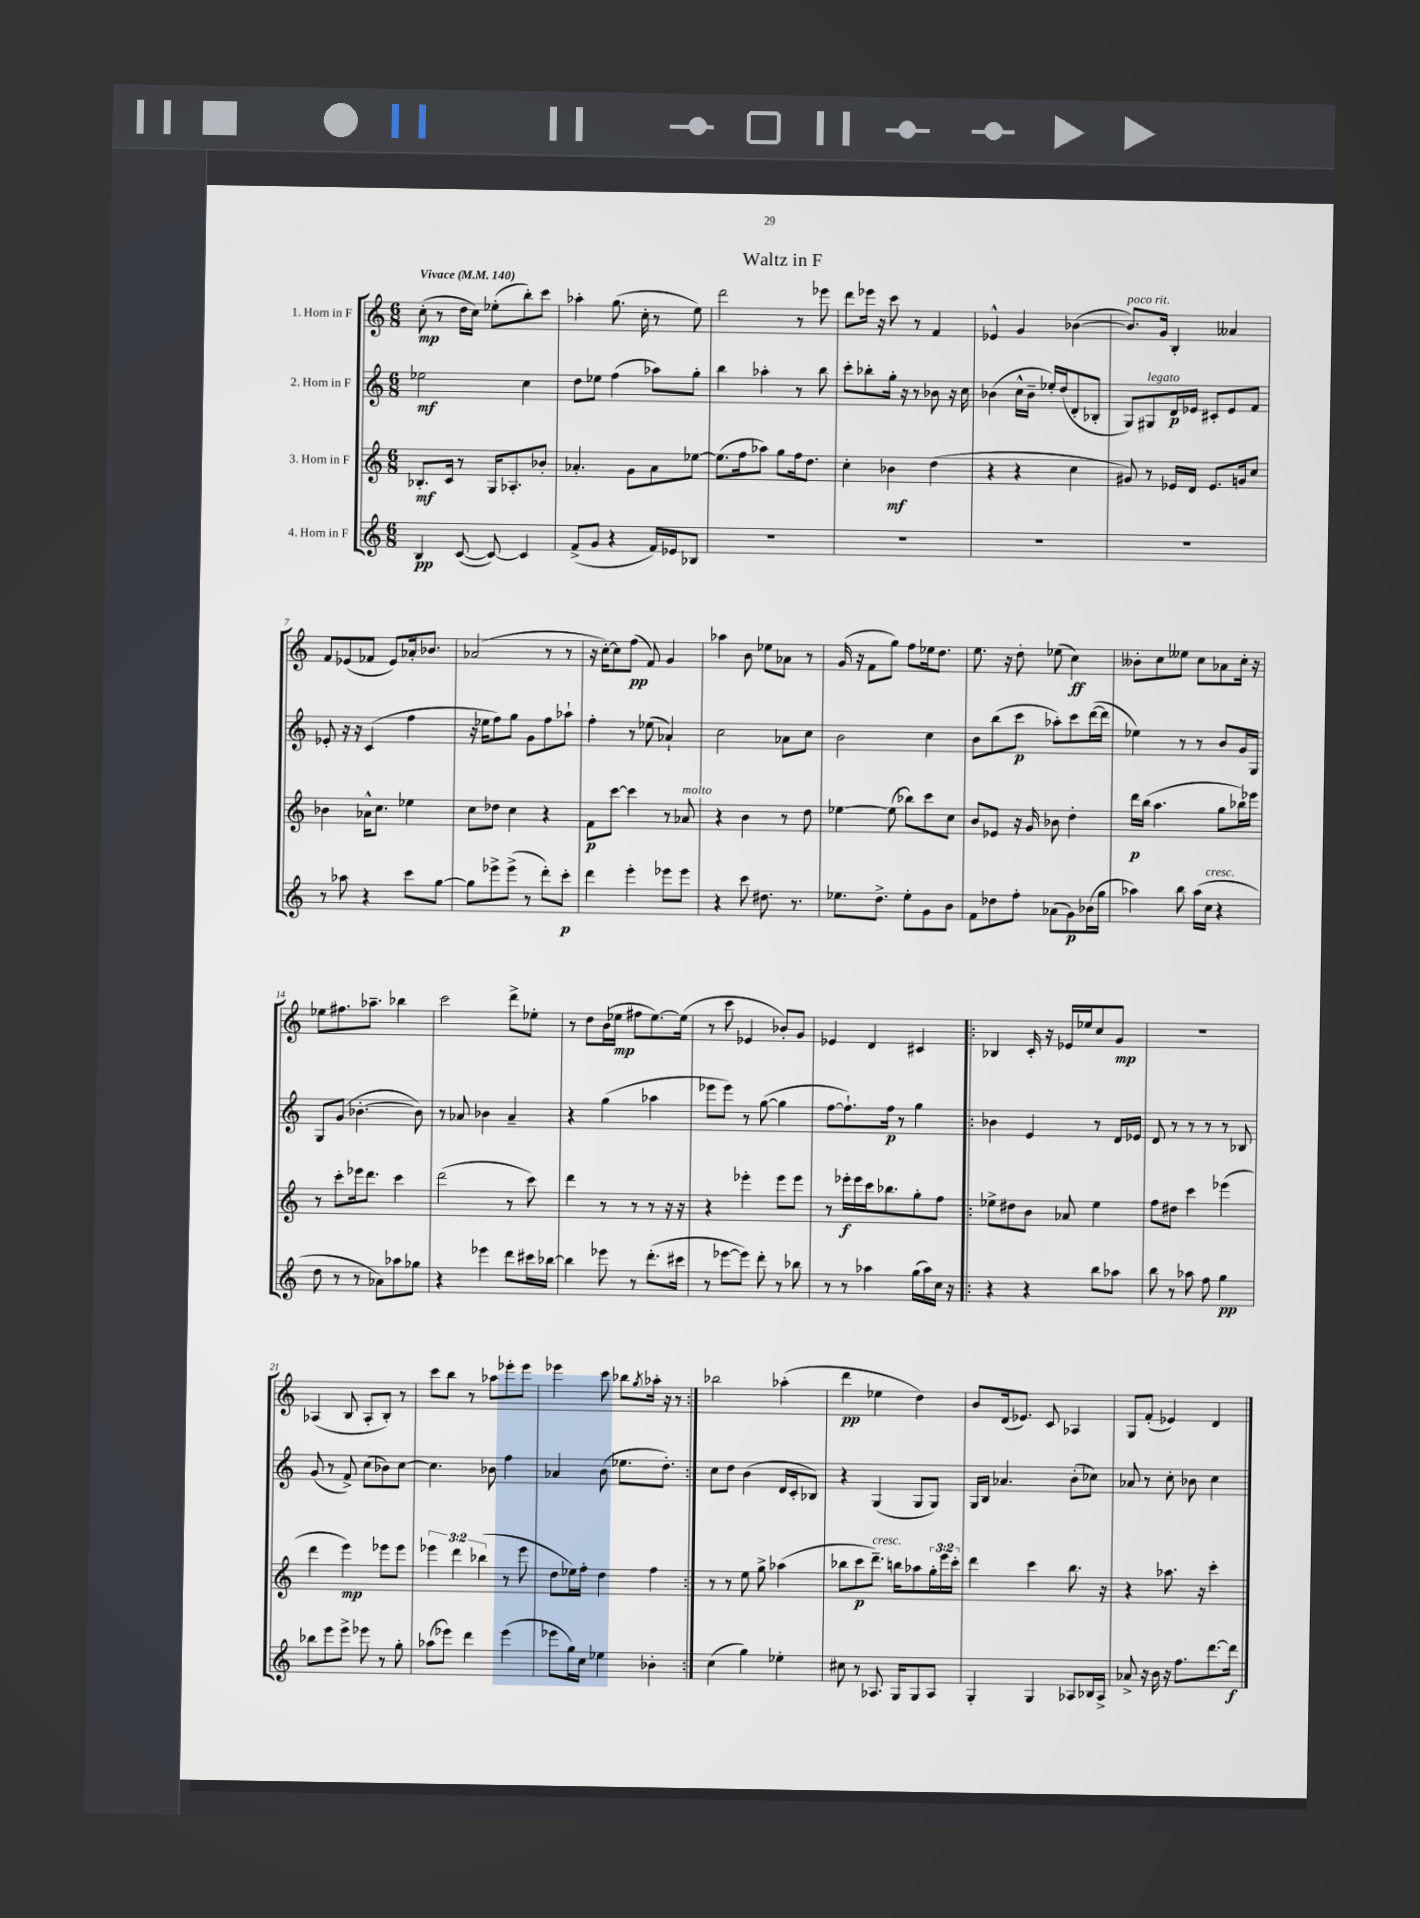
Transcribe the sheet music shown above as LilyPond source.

\header { title = "Waltz in F" }
<<
\new StaffGroup <<
\new Staff = "s0" \with { instrumentName = "1. Horn in F" } {
    \clef treble \key c \major \numericTimeSignature \time 6/8 \tempo "Vivace" 4 = 140
    c''8-.\mp( r8 d''16 c''16) ees''8-.( b''8-.) c'''8 |
    aes''4-. g''8.( c''16-. r8 e''8) |
    d'''2 r8 ees'''8 |
    d'''8 ees'''16 r16 c'''8 r8 f'4 |
    ees'4-^ g'4 bes'4~( |
    bes'8.^\markup { \italic "poco rit." }) g'16 b4-. aeses'4 |
    f'8 ees'8( fes'8 ees'8) aes'16-. bes'8. |
    aes'2( r8 r8 |
    r16 c''16~-.) c''8 f''8\pp( f'8) g'4 |
    aes''4 b'8 ees''8 aes'8 r8 |
    g'16( r16 f'8 g''8) f''8 ees''16 d''8. |
    e''8. r16 d''8-. ees''8( c''4\ff) |
    beses'8-. c''8 eeses''8 c''8 aes'8 c''16-. r16 |
    ees''8 fis''8. aes''8.-- bes''4 |
    c'''2 d'''8-> ees''8-. |
    r8 d''8 b'16( ees''16\mp fis''8 ees''8.~) ees''16( |
    r8 c'''8 ees'4 bes'8-.) g'8 |
    ees'4 d'4 cis'4 |
    \repeat volta 2 { bes4 c'16-. r16 ees'16 ees''16 c''8 g'8\mp |
    R2. |
    aes4( b8 aes8-. b8-.) r8 |
    c'''8 b''8 r8 aes''8 ees'''8-. ees'''8 |
    ees'''4 c'''8 bes''8 \acciaccatura { g''8 } aes''16-. r16 r8 | }
    bes''2 aes''4-.( |
    d'''4\pp ees''4 d''4) |
    b'8 d'16( ees'8.) c'8 aes4 |
    g8 f'8-.( ees'4) d'4 \bar "|." |
}
\new Staff = "s1" \with { instrumentName = "2. Horn in F" } {
    \clef treble \key c \major \numericTimeSignature \time 6/8
    ees''2\mf c''4 |
    d''8 ees''8 f''4( aes''8) g''8-. |
    b''4 aes''4-. r8 b''8 |
    c'''8-. bes''8-. g''16-. r16 r8 bes'8 r16 c''16 |
    bes'4( c''16-^ bes'16-- ees''16-.) d''16( d'8-. bes8-. |
    g8) gis8^\markup { \italic "legato" } d'16\p ees'16 cis'8-. ees'8 f'8 |
    ees'8-. r16 r16 c'4( f''4 |
    r16 ees''16 f''8) g''8 g'8 f''8 aes''8-! |
    f''4-. r8 ees''8( aes'4-!) |
    c''2 aes'8 c''8 |
    b'2 c''4 |
    b'8 b''8( c'''8\p aes''8-.) c'''8 d'''16~( d'''16 |
    ees''4) r8 r8 b'8 g'16 g16 |
    g8 g'8( bes'4.~-. bes'8) |
    r8 aes'8 bes'4 aes'4-- |
    r4 g''4( aes''4 |
    ees'''8 ees'''8) r8 g''8~( g''4 |
    f''8~ f''8.-!) f''16\p r8 g''4 |
    \repeat volta 2 { bes'4 e'4 r8 d'16 ees'16 |
    d'8 r8 r8 r8 r8 bes8 |
    g'8( r8 f'8->) c''8( bes'8) c''8~ |
    c''4. bes'8 f''4 |
    aes'4 b'8( ees''8. d''8.-.) | }
    c''8 d''8 b'4( d'16 c'16-. bes8) |
    r4 g4( g8 g8) |
    g16 b16 aes'4. b'8-.( ces''8) |
    aes'8 r8 c''8-. bes'8 c''4 \bar "|." |
}
\new Staff = "s2" \with { instrumentName = "3. Horn in F" } {
    \clef treble \key c \major \numericTimeSignature \time 6/8 \override Staff.TupletNumber.text = #tuplet-number::calc-fraction-text
    bes8.-.\mf c'16 r8 g16 aes8.-. bes'8-. |
    aes'4.-. g'8 aes'8 ees''8~ |
    ees''8.( f''16 aes''8) g''8 f''16 d''8. |
    c''4-. bes'4\mf d''4( |
    r4 r4 c''4 |
    gis'8) r8 ees'16 d'16 ees'8. g'16 c''8 |
    bes'4 aes'16-^ c''8. ees''4 |
    c''8 des''8 c''4 r4 |
    f'8\p c'''8~ c'''4 r8 aes'8^\markup { \italic "molto" } |
    r4 b'4 r8 d''8 |
    ees''4~ ees''8( bes''8) c'''8 c''8 |
    b'8 ees'8 r16 g'16 bes'8 d''4-. |
    d'''16\p b''16( a''4. g''8 bes''16) ees'''16 |
    r8 c'''8-. ees'''16 d'''8. c'''4 |
    d'''2( r8 c'''8) |
    d'''4 r8 r8 r8 r16 r16 |
    r4 ees'''4-. ees'''8 ees'''8 |
    r8 ees'''16-.\f ees'''16 c'''16 bes''8. g''8-. f''8 |
    \repeat volta 2 { ees''8-> dis''8 b'8 aes'8 ees''4 |
    f''8 dis''8 c'''4 ees'''4( |
    d'''4 e'''4\mp) ees'''8 ees'''8 |
    \tuplet 3/2 { ees'''4 d'''4 bes''4( } r8 ees'''8 |
    d''8 ees''16) f''16-. d''4 f''4 | }
    r8 r8 e''8 g''8-> aes''4( |
    bes''8 c'''8\p d'''8.--^\markup { \italic "cresc." }) b''16 aes''8 \tuplet 3/2 { g''16-. e'''16 c'''16-. } |
    d'''4 c'''4 b''8. r16 |
    r4 aes''8. r16 c'''4-. \bar "|." |
}
\new Staff = "s3" \with { instrumentName = "4. Horn in F" } {
    \clef treble \key c \major \numericTimeSignature \time 6/8
    b4\pp c'8~( c'8~) c'4 |
    f'8->( g'8 r4 f'16) ees'16 bes8 |
    r2. |
    R2. |
    R2. |
    R2. |
    r8 aes''8 r4 c'''8 g''8~ |
    g''8 ees'''8-> ees'''8->( r8 d'''8-.) c'''8-.\p |
    d'''4 e'''4-. ees'''8 ees'''8 |
    r4 c'''8 dis''8. r8. |
    ees''8. d''8.-> ees''8-. g'8 b'8 |
    f'8 des''8 f''8-. aes'8( g'8\p) bes'16( g''16 |
    aes''4) b''8 aes''16( c''16^\markup { \italic "cresc." } r4 |
    d''8 r8 r8 aes'8) aes''8 ges''8 |
    r4 ees'''4 d'''8 cis'''16 bes''16~ |
    bes''4 ees'''8 r8 d'''8.-.( cis'''16 |
    r8 ees'''8~ ees'''8) d'''8-. r8 bes''8 |
    r8 r8 aes''4 g''16( aes''16) c''16 r16 |
    \repeat volta 2 { r4 r4 b''8 aes''8 |
    b''8 r8 aes''8 f''8 g''4\pp |
    bes''8 e'''8 e'''8-> ees'''8 r8 g''8-. |
    aes''8( ees'''8) d'''4 ees'''4( |
    ees'''8 g''16) c''16 ees''4 bes'4-. | }
    c''4( g''4) ees''4-. |
    cis''8 r8 aes8. g16 g8 aes8 |
    g4-. g4 aes8 bes16 aes16-> |
    aes'8-> r16 b'16 r16 f''8. d'''8.~ d'''16\f \bar "|." |
}
>>
>>
